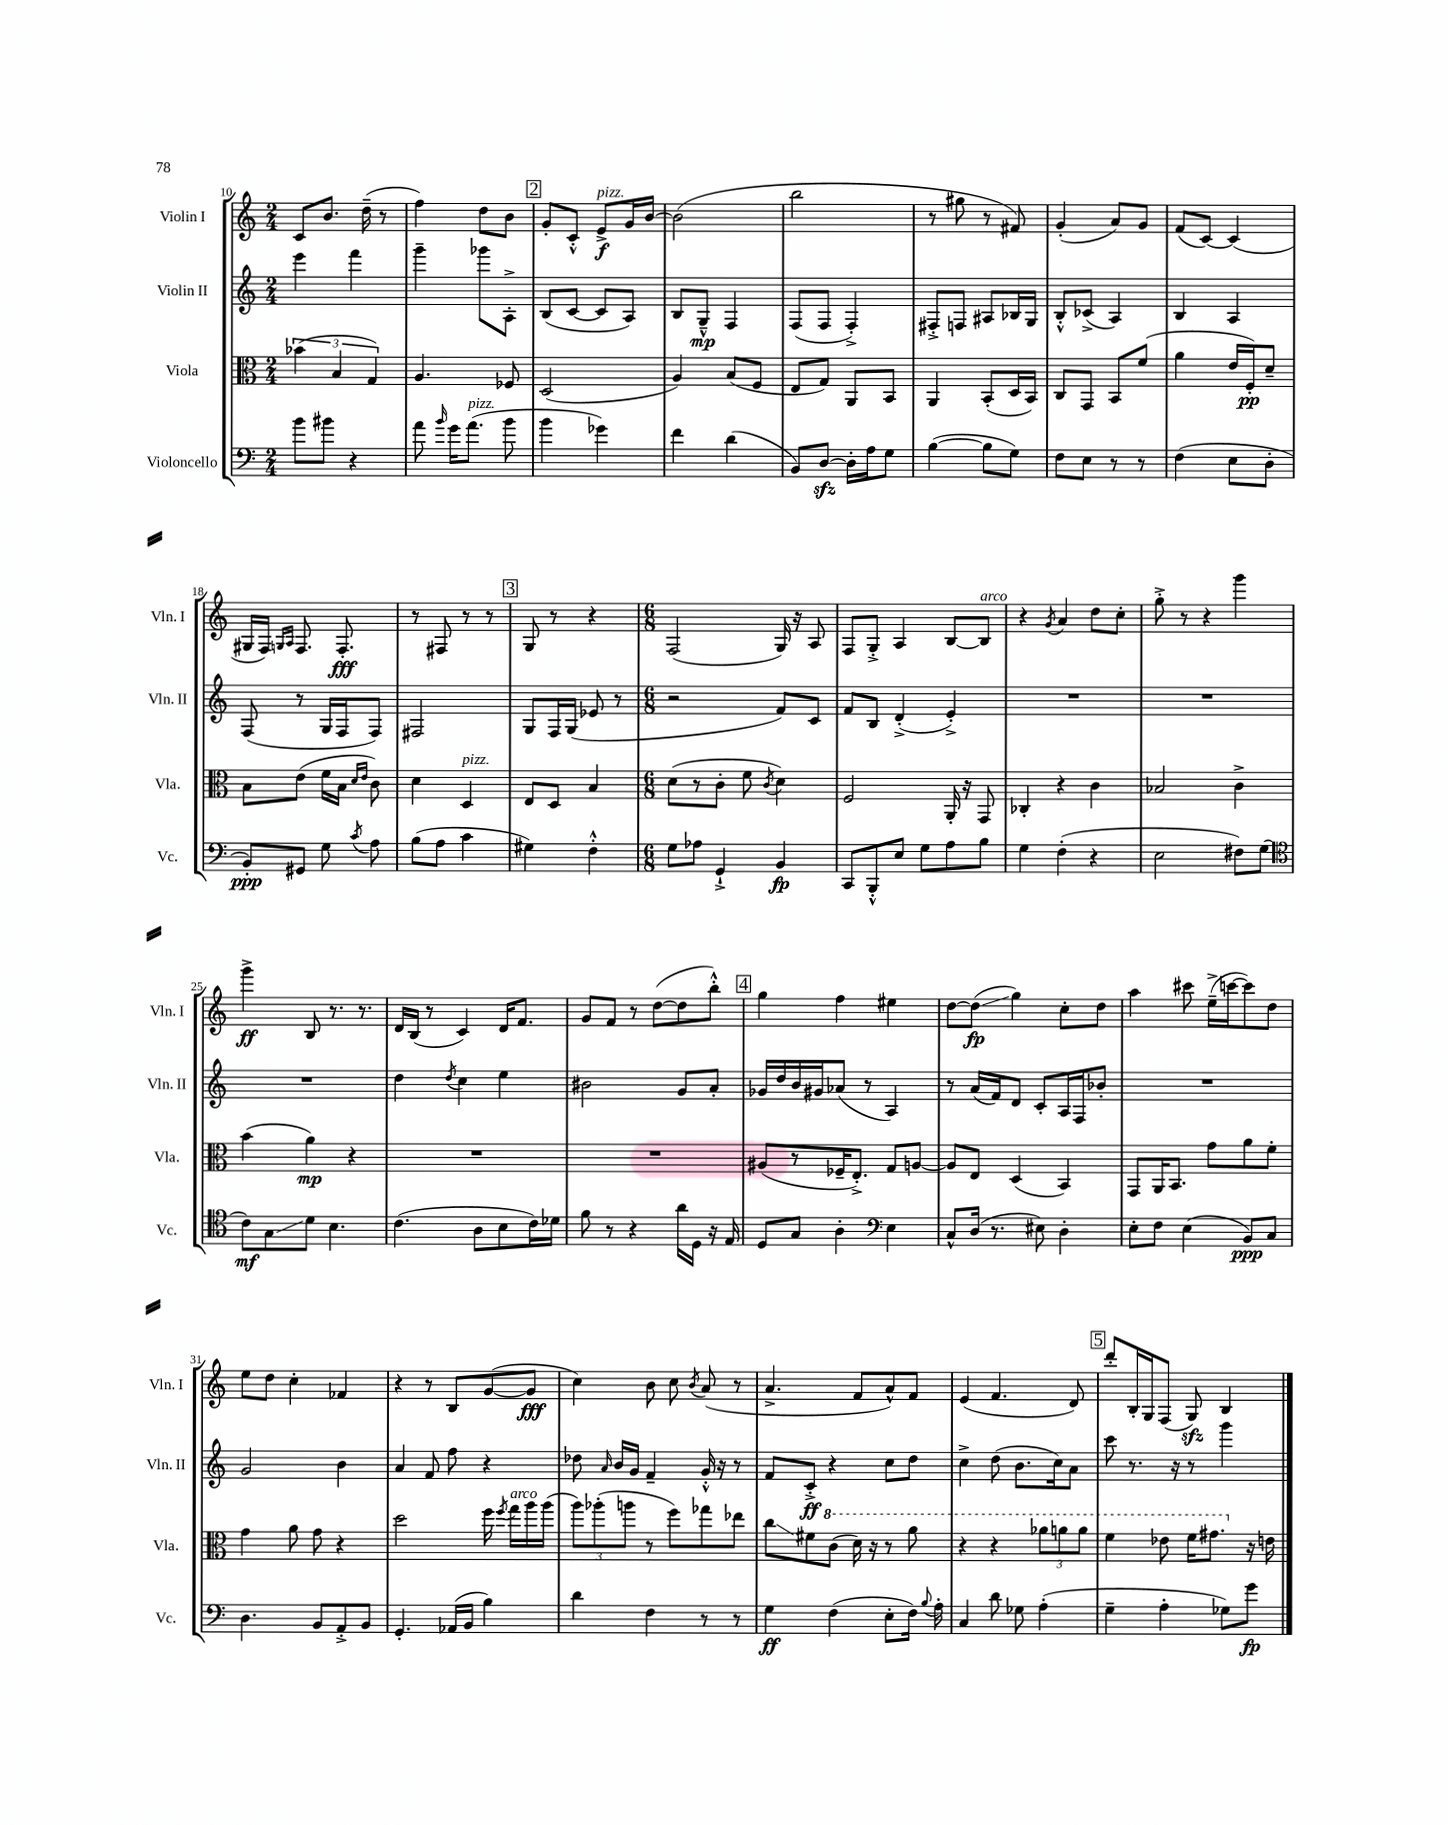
<<
\new StaffGroup <<
\new Staff = "s0" \with { instrumentName = "Violin I" shortInstrumentName = "Vln. I" } {
    \clef treble \key c \major \numericTimeSignature \time 2/4
    \autoBeamOff c'8[ b'8.] d''16--( r8 |
    f''4) d''8[ b'8] |
    \mark \markup { \box "2" } g'8[-. c'8]-.-^ e'8[->\f^\markup { \italic "pizz." } g'16 b'16]~ |
    b'2( |
    b''2 |
    r8 gis''8 r8 fis'8) |
    g'4-.( a'8[) g'8] |
    f'8[( c'8]~) c'4( |
    gis16[ f16]) \grace { g16[ a16] } f8. f8.-.\fff |
    r8 fis8 r8 r8 |
    \mark \markup { \box "3" } g8 r8 r4 |
    \numericTimeSignature \time 6/8 f2( g16) r16 a8 |
    f8[ g8]-.-> a4 b8[~ b8]^\markup { \italic "arco" } |
    r4 \acciaccatura { g'8 } a'4 d''8[ c''8]-. |
    g''8-.-> r8 r4 g'''4 |
    g'''4->\ff b8 r8. r8. |
    d'16[ b16]( r8 c'4) d'16[ f'8.] |
    g'8[ f'8] r8 d''8[~( d''8 b''8]-.-^) |
    \mark \markup { \box "4" } g''4 f''4 eis''4 |
    d''8[~ d''8]\glissando\fp( g''4) c''8[-. d''8] |
    a''4 cis'''8 e''16[--->( c'''16~ c'''8) d''8] |
    e''8[ d''8] c''4-. fes'4 |
    r4 r8 b8[ g'8~( g'8]\fff |
    c''4) b'8 c''8 \acciaccatura { b'8 } a'8( r8 |
    a'4.-> f'8[ a'8-^) f'8] |
    e'4( f'4. d'8) |
    \mark \markup { \box "5" } d'''8[-. b16-. g16 f8]( g8\sfz) b4 \bar "|." |
}
\new Staff = "s1" \with { instrumentName = "Violin II" shortInstrumentName = "Vln. II" } {
    \clef treble \key c \major \numericTimeSignature \time 2/4
    \autoBeamOff e'''4 f'''4 |
    g'''4-- ges'''8[ a8]-.-> |
    \mark \markup { \box "2" } b8[( c'8]~ c'8[ a8]) |
    b8[ g8]---^\mp f4 |
    f8[( f8] f4-.->) |
    fis8[-.-> f8] ais8[ bes16 g16] |
    b8[-.-^ ces'8]->( a4) |
    b4 a4 |
    f8( r8 g16[ f16 f8]) |
    fis2 |
    \mark \markup { \box "3" } g8[ f16 g16]( ees'8 r8 |
    \numericTimeSignature \time 6/8 r2 f'8[) c'8] |
    f'8[ b8] d'4-.->( e'4-.->) |
    R2. |
    R2. |
    R2. |
    d''4 \acciaccatura { d''8 } c''4 e''4 |
    bis'2 g'8[ a'8]-. |
    \mark \markup { \box "4" } ges'16[ d''16 b'16 gis'16 aes'8]( r8 a4) |
    r8 a'16[( f'16) d'8] c'8[-. a16 f16 bes'8]-. |
    R2. |
    g'2 b'4 |
    a'4 f'8 f''8 r4 |
    des''8 \grace { a'16 } b'16[ g'16] f'4-- g'16-.-^ r16 r8 |
    f'8[ c'8]-.->\ff r4 c''8[ d''8] |
    c''4-> d''8( b'8.[ c''16) a'8] |
    \mark \markup { \box "5" } c'''8 r8. r16 r8 g'''4 \bar "|." |
}
\new Staff = "s2" \with { instrumentName = "Viola" shortInstrumentName = "Vla." } {
    \clef alto \key c \major \numericTimeSignature \time 2/4
    \autoBeamOff \tuplet 3/2 { bes'4( b4 g4) } |
    a4. fes8 |
    \mark \markup { \box "2" } d2( |
    a4) b8[( f8] |
    e8[ g8]) a,8[ b,8] |
    a,4 b,8[-.( d16 b,16]) |
    c8[ g,8] b,8[ f'8]( |
    a'4 e'16[ f16-.\pp) d'8]-- |
    b8[ e'8]( f'16[ b16] \grace { d'16[ e'16] } c'8) |
    d'4 d4^\markup { \italic "pizz." } |
    \mark \markup { \box "3" } e8[ d8] b4 |
    \numericTimeSignature \time 6/8 d'8[( r8 c'8]-. f'8 \acciaccatura { c'8 } d'4) |
    f2 a,16-. r16 g,8 |
    ces4-. r4 c'4 |
    bes2 c'4-> |
    b'4( a'4\mp) r4 |
    R2. |
    R2. |
    \mark \markup { \box "4" } ais8[( r8 fes16-- e8.]-.->) g8[ a8]~ |
    a8[ e8] d4( b,4) |
    g,8[ a,16 b,8.] g'8[ a'8 f'8]-. |
    g'4 a'8 g'8 r4 |
    d''2 f''16 \acciaccatura { f''8 } g''16[^\markup { \italic "arco" } a''16 a''16]( |
    \tuplet 3/2 { a''8[) aes''8-.( a''8] } r8 f''8[) ges''8 ees''8] |
    c''8[\glissando fis'8 \ottava #1 c''8]( d''16) r16 r8 a''8 |
    r4 r4 \tuplet 3/2 { aes''8[ a''8 a''8] } |
    \mark \markup { \box "5" } f''4 ees''8 f''16[ gis''8.] \ottava #0 r16 e'!16 \bar "|." |
}
\new Staff = "s3" \with { instrumentName = "Violoncello" shortInstrumentName = "Vc." } {
    \clef bass \key c \major \numericTimeSignature \time 2/4
    \autoBeamOff b'8[ bis'8] r4 |
    a'8 \grace { b'16 } g'16[ a'8.]^\markup { \italic "pizz." }( b'8 |
    \mark \markup { \box "2" } b'4 ges'4) |
    f'4 d'4( |
    b,8[) d8]~\sfz d16[-. a16 g8] |
    b4~( b8[ g8]) |
    f8[ e8] r8 r8 |
    f4( e8[ d8]-. |
    b,8[-.\ppp) gis,8] g8 \acciaccatura { c'8 } a8 |
    b8[( a8] c'4 |
    \mark \markup { \box "3" } gis4) f4-.-^ |
    \numericTimeSignature \time 6/8 g8[ aes8] g,4-!-> b,4\fp |
    c,8[ b,,8-.-^ e8] g8[ a8 b8] |
    g4 f4-.( r4 |
    e2 fis8[) g8]( |
    \clef tenor c'8[\mf) g8\glissando d'8] b4. |
    c'4.( a8[ b8 c'16) des'16] |
    f'8 r8 r4 a'16[ d16] r16 e16 |
    \mark \markup { \box "4" } d8[ g8] a4-. \clef bass e4 |
    c8[-^ d16]( r8. eis8) d4-. |
    e8[-. f8] e4( b,8[\ppp) c8] |
    d4. b,8[ a,8-.-> b,8] |
    g,4.-. aes,16[( b,16] b4) |
    d'4 f4 r8 r8 |
    g4\ff f4( e8[-. f16]) \appoggiatura { b8 } a16-. |
    c4 d'8 ges8 a4-.( |
    \mark \markup { \box "5" } g4-- a4-. ges8[) g'8]\fp \bar "|." |
}
>>
>>
\layout { \context { \Score currentBarNumber = #10 } }
